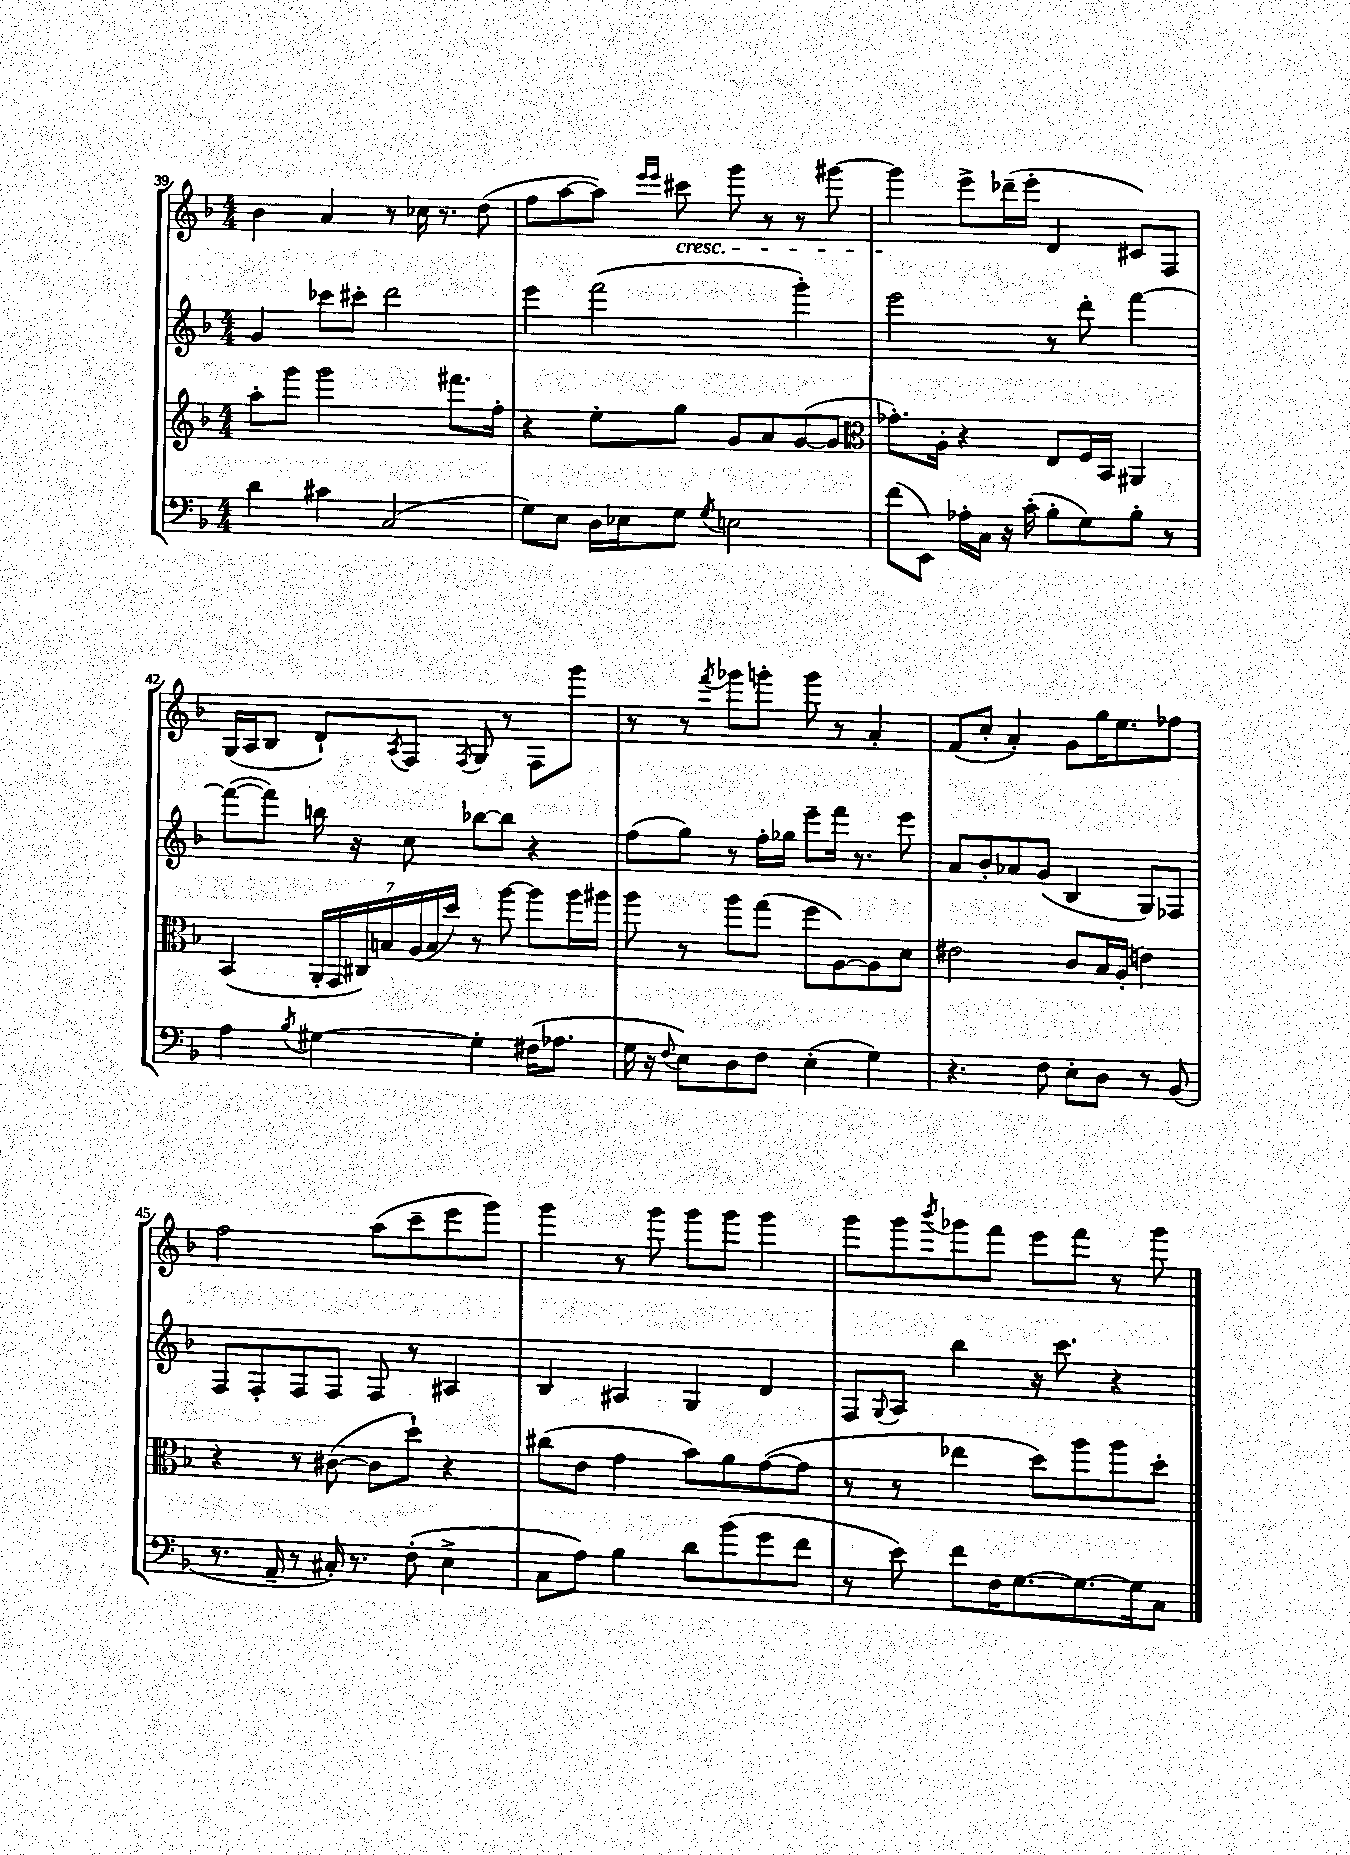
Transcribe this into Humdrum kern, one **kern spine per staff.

**kern	**kern	**kern	**kern
*staff4	*staff3	*staff2	*staff1
*clefF4	*clefG2	*clefG2	*clefG2
*k[b-]	*k[b-]	*k[b-]	*k[b-]
*M4/4	*M4/4	*M4/4	*M4/4
4d	8aa'	4g	4b-
.	8ggg	.	.
4c#	2ggg	8ccc-	4a
.	.	8ccc#'	.
(2C	.	2ddd	8r
.	.	.	16cc-
.	.	.	8.r
.	8.fff#	.	.
.	.	.	(8dd
.	16ff'	.	.
=	=	=	=
8G)	4r	4eee	8ff
8E	.	.	[8aa
16D	8ee'	(2fff	8aa])
16E-	.	.	.
.	.	.	16qqeee
.	.	.	16qqeee
8G	8gg	.	8ccc#
8qG	.	.	.
2E	8g	.	8ggg
.	8a	.	8r
.	([8g	4ggg')	8r
.	8g]	.	[8ggg#
=	=	=	=
*	*clefC3	*	*
(8f	8.g-')	2eee	4ggg#]
8EE)	.	.	.
.	16A'	.	.
16A-'	4r	.	8eee^
16C	.	.	.
16r	.	.	(16ddd-~
(16c'	.	.	16eee'
8B-'	8E	8r	4d
8G)	16F	8ddd'	.
.	16BB-	.	.
8B-'	4AA#	[4fff	8c#)
8r	.	.	8F
=	=	=	=
4A	(4BB-	(8fff_	(16G
.	.	.	16A
.	.	8fff])	8B-
8qB-	.	.	.
[4G#	28AA'	16bb	8d`)
.	28GG	.	.
.	.	16r	.
.	28C#)	.	.
.	28B	.	.
.	.	.	8qA
.	.	8cc	8F
.	(28A	.	.
.	28B	.	.
.	28dd)	.	.
.	.	.	8qF
4G#']	8r	[8bb-	8G
.	[8aa	8bb-]	8r
(16F#	8aa]	4r	8F
8.A-	.	.	.
.	16aa	.	8ggg
.	16aa#	.	.
=	=	=	=
16G	8aa	(8ff	8r
16r	.	.	.
8qqF	.	.	.
8E)	8r	8gg)	8r
.	.	.	8qfff
8D	8aa	8r	8ggg-
8F	(8gg	16ff'	8ggg'
.	.	16gg-	.
(4E'	8ff	8eee~	8ggg
.	[8A)	16fff	8r
.	.	8.r	.
4G)	8A]	.	4a'
.	8d	8eee	.
=	=	=	=
4.r	2e#	8a	(8f
.	.	8b-'	8cc'
.	.	8a-	4a')
8F	.	(8g	.
8E'	8c	4B-	8g
8D	16B-	.	16gg
.	(16A'	.	8.ee
8r	4e)	8G)	.
(8BB-	.	8F-	8ff-
=	=	=	=
8.r	4r	8F	2ff
.	.	8F'	.
16AA~	.	.	.
8r	8r	8F	.
16C#')	([8c#	8F	.
8.r	.	.	.
.	8c#]	8F	(8aa
(8F'	8dd`)	8r	8ccc~
4E^	4r	4A#	8eee
.	.	.	8ggg)
=	=	=	=
8C	(8cc#	4B-	4ggg
8A)	8e	.	.
4B-	4g	4A#	8r
.	.	.	8ggg
8d	8b-)	4G	8ggg
(8b-	8a	.	8ggg
8g	([8g	4d	4ggg
8f	8g]	.	.
=	=	=	=
8r	8r	8F	8ggg
.	.	8qqG	.
8e)	8r	8A	8ggg
.	.	.	8qbbb-
8f	4ee-	4bb-	8ggg-
16F	.	.	8fff
[8.G	.	.	.
.	8dd)	16r	8eee
.	.	8.ccc	.
8.G_	8aa	.	8fff
.	8aa	4r	8r
16G]	.	.	.
8C	8dd'	.	8ggg-
==	==	==	==
*-	*-	*-	*-
